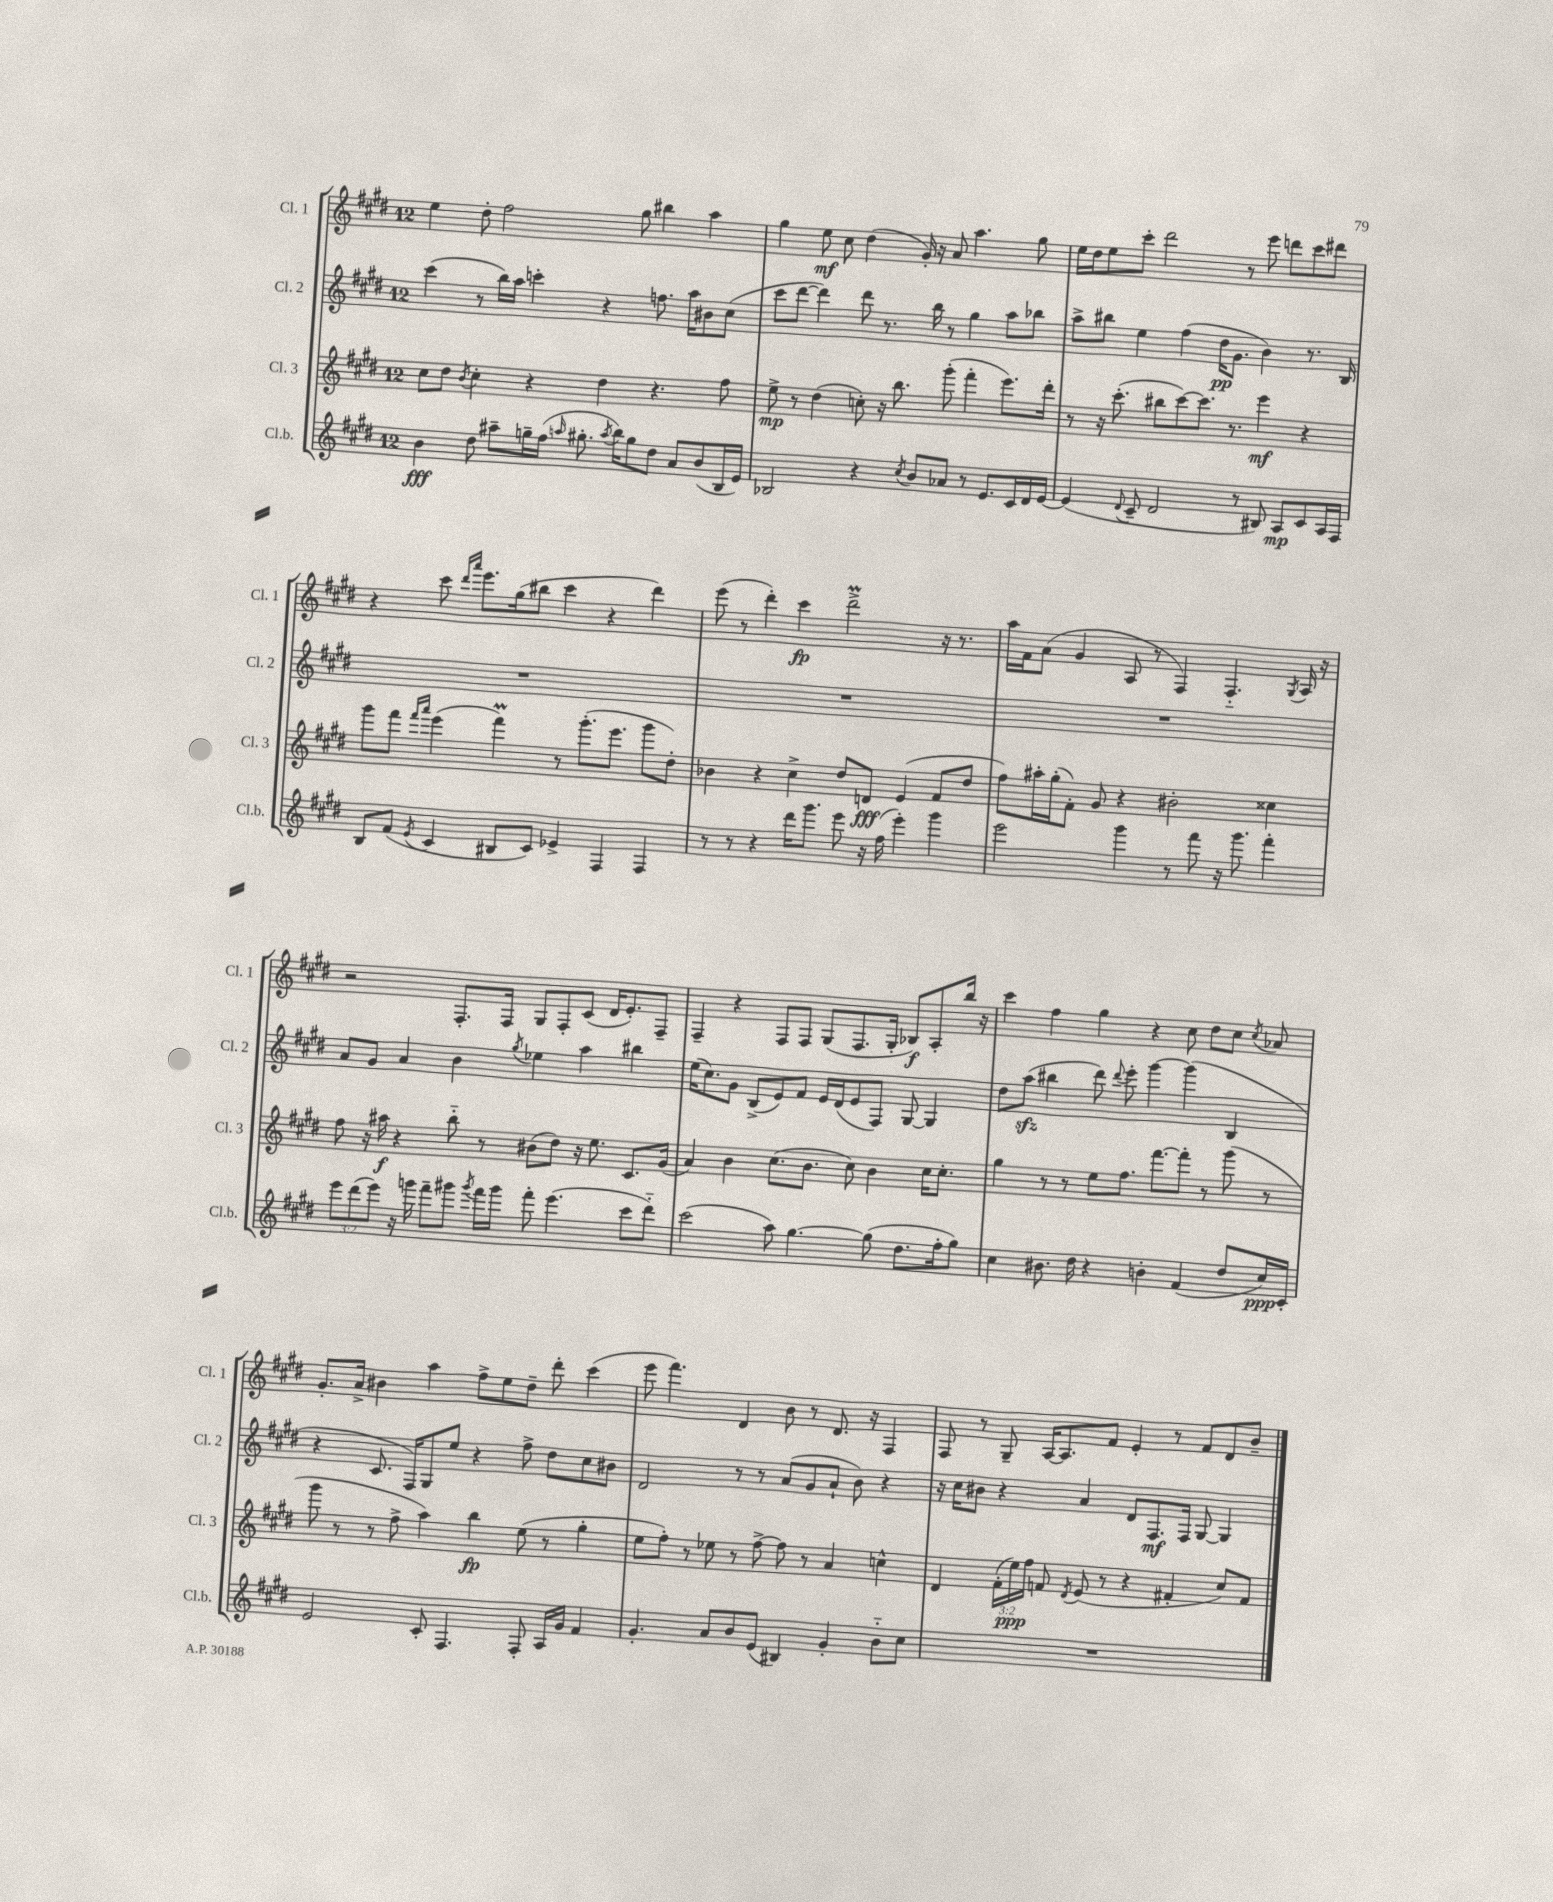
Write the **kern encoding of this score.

**kern	**kern	**kern	**kern
*staff4	*staff3	*staff2	*staff1
*clefG2	*clefG2	*clefG2	*clefG2
*k[f#c#g#d#]	*k[f#c#g#d#]	*k[f#c#g#d#]	*k[f#c#g#d#]
*M12/8	*M12/8	*M12/8	*M12/8
4b	8cc#	(4ccc#	4ee
.	8dd#	.	.
.	8qb	.	.
8dd#	4cc#'	8r	8dd#'
8aa#~	.	16bb)	2ff#
.	.	16aa	.
16gg~	4r	4ccc'	.
(16ff#	.	.	.
16qqaa	.	.	.
8.gg#'	.	.	.
.	4dd#	4r	.
8qaa	.	.	.
16bb)	.	.	.
8gg#	.	.	8gg#
8dd#	4.r	8.ff	4bb#
8a	.	.	.
.	.	16aa	.
(8b	.	8b#	4aa
16B	8ff#	(8cc#	.
16e)	.	.	.
=	=	=	=
2B-	8ee^	8ccc#	4gg#
.	8r	[8ddd#	.
.	(4dd#	4ddd#])	8ee
.	.	.	8cc#
4r	8cc')	8ddd#	(4dd#
.	16r	8.r	.
.	8.bb	.	.
8qcc#	.	.	.
8b	.	.	16g#')
.	.	16bb	16r
8a-	(8ggg#'	8r	8a
8r	4fff#'	4gg#	4.aa
8.e	.	.	.
.	8.eee)	8aa	.
16c#	.	.	.
16d#	.	8bb-	8gg#
[16e	16ddd#'	.	.
=	=	=	=
(4e]	8r	8aa^	16ee
.	.	.	16dd#
.	16r	8bb#	8ee
.	(8.ccc#'	.	.
8qqd#	.	.	.
8c#~	.	4ee	8ccc#'
2d#	8bb#	.	2ddd#
.	[8ccc#)	(4ff#	.
.	8.ccc#]	.	.
.	.	16dd#	.
.	8.r	8.g#	.
8r	.	.	8r
8B#)	4eee	4b)	8eee
8A	.	.	8ddd
8c#	4r	8.r	8ccc#
16A	.	.	8ddd#
16F#	.	16B	.
=	=	=	=
8B	8ggg#	1.r	4r
(8f#	8fff#	.	.
.	16qqfff#	.	.
8qe	16qqaaa	.	.
4c#	(4eee	.	8ccc#
.	.	.	16qqddd#
.	.	.	16qqaaa
.	.	.	8.eee
8B#	4fff#)	.	.
.	.	.	(16gg#
8c#)	.	.	8bb#
4e-^	8r	.	4ccc#
.	(8.ggg#'	.	.
4F#	.	.	4r
.	8.eee	.	.
4F#	8ggg#	.	4ddd#)
.	8dd#')	.	.
=	=	=	=
8r	4b-	1.r	(8eee
8r	.	.	8r
4r	4r	.	4ddd#')
16ddd#	4cc#^	.	4ccc#
8.ggg#	.	.	.
8eee	8dd#	.	2ddd#^
16r	8d	.	.
(16ff#	.	.	.
4eee')	(4e	.	.
4ggg#	8f#	.	16r
.	.	.	8.r
.	8dd#	.	.
=	=	=	=
2eee	8ff#)	1.r	16aa
.	.	.	16f#
.	16aa#'	.	(8a
.	(16gg#'	.	.
.	8f#')	.	4g#
.	8g#	.	.
4ggg#	4r	.	8A
.	.	.	8r
8r	2b#'	.	4F#)
8fff#	.	.	.
16r	.	.	4.F#'~
8.ggg#	.	.	.
4fff#'	4cc##	.	.
.	.	.	8qG#
.	.	.	16A
.	.	.	16r
=	=	=	=
12eee	8ff#	8a	2r
(12ddd#	.	.	.
.	16r	8g#	.
12eee)	.	.	.
.	16aa#	.	.
16r	4r	4a	.
16ggg	.	.	.
8fff#~	.	.	.
8ggg#	8bb'~	4b	8.F#'
8qggg#	.	.	.
16fff#	8r	.	.
16ggg#	.	.	16F#
.	.	8qgg#	.
8fff#'	(8b#	4ee-	8G#
(4.eee	8dd#)	.	8F#'
.	16r	4aa	(8c#
.	8.ee	.	.
.	.	.	16d#
.	.	.	8.e')
8ccc#	8.c#	4bb#	.
8ddd#'~)	.	.	8F#~
.	(16g#	.	.
=	=	=	=
(2ccc#	4a)	(16ee	4F#~
.	.	8.cc#)	.
.	4b	8g#	4r
.	.	(8B^	.
8aa)	(8.cc#	8e)	8F#
[4.gg#	.	8f#	8F#
.	8.b	.	.
.	.	16e	(8G#
.	.	(16d#	.
.	8cc#)	8e	8.F#
(8gg#]	4b	8F#)	.
.	.	.	16G#'
8.dd#	.	[8G#	8B-)
.	16cc#	4G#]	8A'
16ff#'	8.cc#'	.	.
8gg#)	.	.	16bb
.	.	.	16r
=	=	=	=
4cc#	4gg#	8dd#	4ccc#
.	.	(8aa	.
8.b#	8r	4bb#	4ff#
.	8r	.	.
16dd#	.	.	.
4r	8ee	8ddd#)	4gg#
.	.	8qqddd#	.
.	8.ff#	8eee'	.
4b'	.	[4ggg#	4r
.	[8.fff#	.	.
(4f#	8fff#']	(4ggg#]	8cc#
.	8r	.	8dd#
8dd#	(8ggg#	4B	8cc#
.	.	.	8qcc#
16cc#)	8r	.	8a-
16c#'	.	.	.
=	=	=	=
2e	8ggg#	4r	8.g#'
.	8r	.	.
.	.	.	16a^
.	8r	8.c#	4b#
.	8ff#^	.	.
.	.	16F#)	.
8c#'	4aa)	8G#	4aa
4.F#	.	8ee	.
.	4bb	4r	8ff#^
.	.	.	8ee
8F#'	(8ee	8ff#^	8dd#~
16A	8r	8dd#	8ddd#'
16g#	.	.	.
4f#	4gg#'	8cc#	(4ccc#
.	.	8b#	.
=	=	=	=
4.g#'	8ee	2d#	8eee
.	8ff#')	.	4.fff#)
.	8r	.	.
8a	8ee-	.	.
8b	8r	8r	4d#
(8e	[8ff#^	8r	.
4B#)	8ff#]	(8a	8b
.	8r	8g#	8r
4g#'	4a	8a`	8.d#
.	.	8b)	.
.	.	.	16r
8b'~	4cc^^	4r	4F#
8cc#	.	.	.
=	=	=	=
1.r	4d#	16r	8F#
.	.	16cc#	.
.	.	8b#	8r
.	(24f#'	4r	8G#~
.	24ee)	.	.
.	24ff#	.	.
.	8f	.	[16A
.	.	.	8.A]
.	8qd#	.	.
.	(8e	4a	.
.	8r	.	8f#
.	4r	8d#	4e'
.	.	8.F#	.
.	4f#'	.	8r
.	.	16F#	.
.	.	[8G#	8f#
.	8cc#)	4G#]	8d#
.	8f#	.	8b~
==	==	==	==
*-	*-	*-	*-
